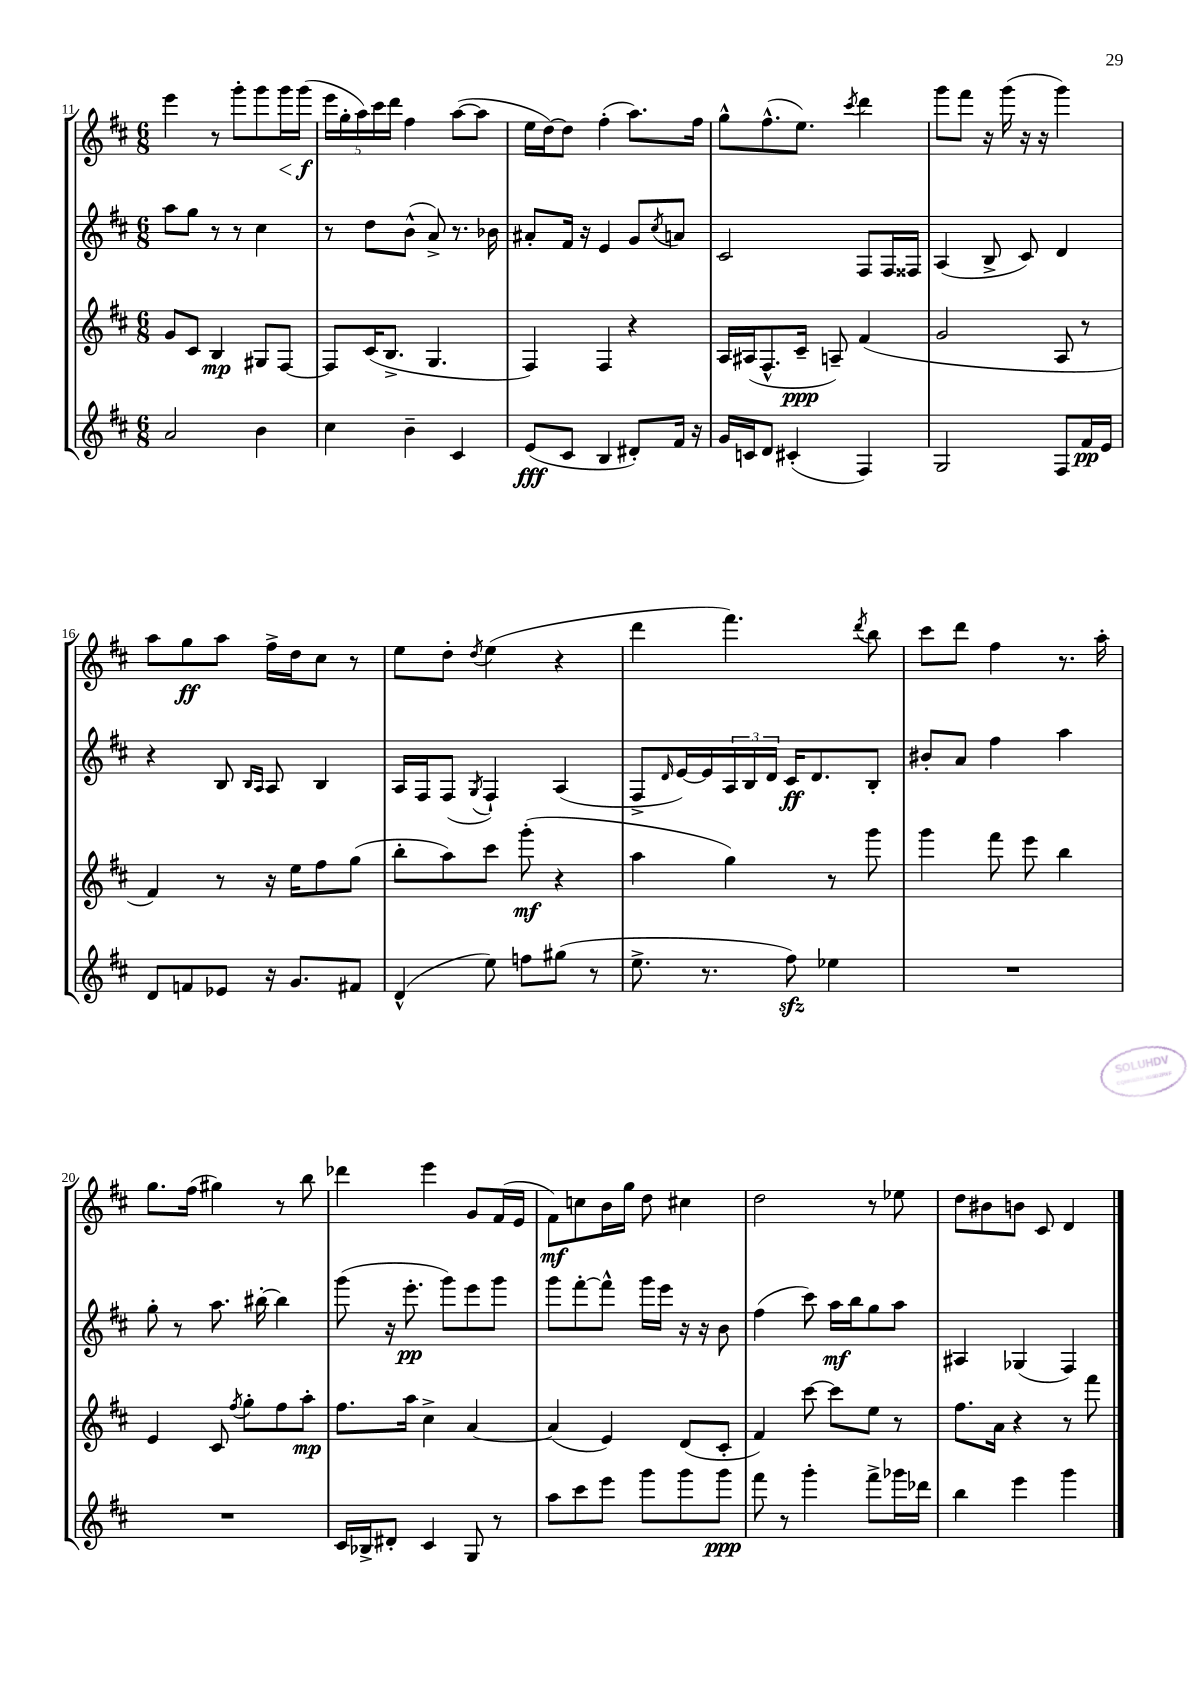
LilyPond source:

<<
\new StaffGroup <<
\new Staff = "s0" {
    \clef treble \key d \major \numericTimeSignature \time 6/8
    e'''4 r8 g'''8-. g'''8 g'''16\< g'''16\f\!( |
    \tuplet 5/4 { e'''16 g''16-. a''16) cis'''16 d'''16 } fis''4 a''8~( a''8 |
    e''16 d''16~) d''8 fis''4-.( a''8.) fis''16 |
    g''8-^ fis''8.-^( e''8.) \acciaccatura { cis'''8 } d'''4 |
    g'''8 fis'''8 r16 g'''16( r16 r16 g'''4) |
    a''8 g''8\ff a''8 fis''16-> d''16 cis''8 r8 |
    e''8 d''8-. \acciaccatura { d''8 } e''4( r4 |
    d'''4 fis'''4.) \acciaccatura { d'''8 } b''8 |
    cis'''8 d'''8 fis''4 r8. a''16-. |
    g''8. fis''16( gis''4) r8 b''8 |
    des'''4 e'''4 g'8 fis'16( e'16 |
    fis'8\mf) c''8 b'16 g''16 d''8 cis''4 |
    d''2 r8 ees''8 |
    d''8 bis'8 b'8 cis'8 d'4 \bar "|." |
}
\new Staff = "s1" {
    \clef treble \key d \major \numericTimeSignature \time 6/8
    a''8 g''8 r8 r8 cis''4 |
    r8 d''8 b'8-^( a'8->) r8. bes'16 |
    ais'8-. fis'16 r16 e'4 g'8 \acciaccatura { cis''8 } a'8 |
    cis'2 fis8 fis16 fisis16 |
    a4( b8-> cis'8) d'4 |
    r4 b8 \grace { b16 a16 } a8 b4 |
    a16 fis16 fis8( \acciaccatura { g8 } fis4-!) a4( |
    fis8-> \grace { d'16 } e'16~) e'16 \tuplet 3/2 { a16 b16 d'16 } cis'16\ff d'8. b8-. |
    bis'8-. a'8 fis''4 a''4 |
    g''8-. r8 a''8. bis''16~-. bis''4 |
    g'''8( r16 e'''8.-.\pp g'''8) e'''8 g'''8 |
    g'''8 fis'''8~-. fis'''8-^ g'''16 e'''16 r16 r16 b'8 |
    fis''4( cis'''8) a''16\mf b''16 g''8 a''8 |
    ais4 ges4( fis4) \bar "|." |
}
\new Staff = "s2" {
    \clef treble \key d \major \numericTimeSignature \time 6/8
    g'8 cis'8 b4\mp gis8 fis8~ |
    fis8 cis'16( b8.-> g4. |
    fis4) fis4 r4 |
    a16 ais16( fis8.-^ cis'16--\ppp a8--) fis'4( |
    g'2 a8 r8 |
    fis'4) r8 r16 e''16 fis''8 g''8( |
    b''8-. a''8) cis'''8 g'''8-.\mf( r4 |
    a''4 g''4) r8 g'''8 |
    g'''4 fis'''8 e'''8 b''4 |
    e'4 cis'8 \acciaccatura { fis''8 } g''8-. fis''8 a''8-.\mp |
    fis''8. a''16 cis''4-> a'4~ |
    a'4( e'4) d'8( cis'8-. |
    fis'4) cis'''8~ cis'''8 e''8 r8 |
    fis''8. a'16 r4 r8 fis'''8 \bar "|." |
}
\new Staff = "s3" {
    \clef treble \key d \major \numericTimeSignature \time 6/8
    a'2 b'4 |
    cis''4 b'4-- cis'4 |
    e'8\fff( cis'8 b4 dis'8-.) fis'16 r16 |
    g'16 c'16 d'8 cis'4-.( fis4) |
    g2 fis8 fis'16\pp e'16 |
    d'8 f'8 ees'8 r16 g'8. fis'8 |
    d'4-^( e''8) f''8 gis''8( r8 |
    e''8.-> r8. fis''8\sfz) ees''4 |
    R2. |
    R2. |
    cis'16 bes16-> dis'8-. cis'4 g8 r8 |
    a''8 cis'''8 e'''8 g'''8 g'''8 g'''8\ppp |
    fis'''8 r8 g'''4-. fis'''8-> ges'''16 des'''16 |
    b''4 e'''4 g'''4 \bar "|." |
}
>>
>>
\layout { \context { \Score currentBarNumber = #11 } }
